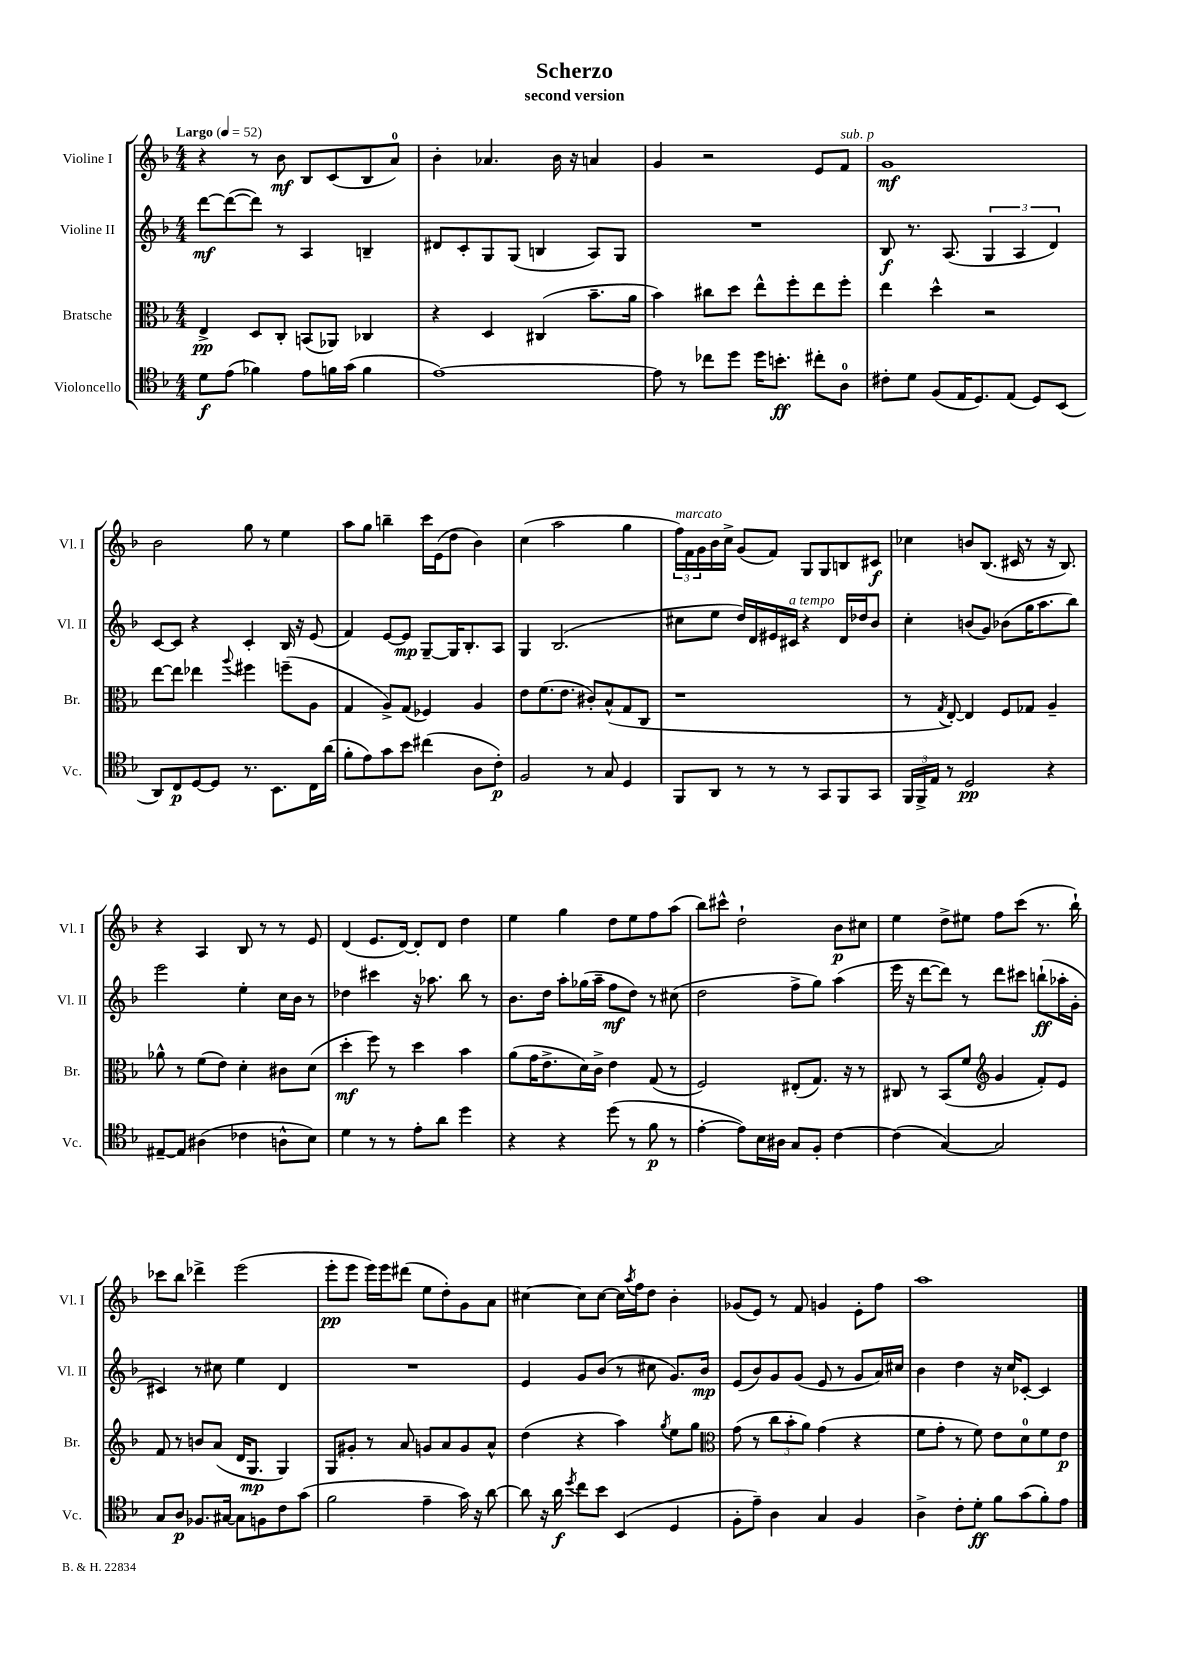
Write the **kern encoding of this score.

**kern	**kern	**kern	**kern
*staff4	*staff3	*staff2	*staff1
*clefC4	*clefC3	*clefG2	*clefG2
*k[b-]	*k[b-]	*k[b-]	*k[b-]
*M4/4	*M4/4	*M4/4	*M4/4
*MM52	*MM52	*MM52	*MM52
8d	4E^	[8ddd	4r
(8e	.	(8ddd_	.
4f-)	8D	8ddd])	8r
.	8C'	8r	8b-
8e	(8BB	4A	8B-
16f	8AA-)	.	(8c
(16g	.	.	.
4f	4C-	4B~	8B-
.	.	.	8a)
=	=	=	=
[1e)	4r	8d#	4b-'
.	.	8c'	.
.	4D	8G	4.a-
.	.	(8G	.
.	(4C#	4B	.
.	.	.	16b-
.	.	.	16r
.	8.b-~	8A)	4a
.	.	8G	.
.	16a	.	.
=	=	=	=
8e]	4b-)	1r	4g
8r	.	.	.
8cc-	8cc#	.	2r
8dd	8dd	.	.
16dd	8ee^^	.	.
8.b'	.	.	.
.	8ff'	.	.
8cc#'	8ee	.	8e
8A	8ff'	.	8f
=	=	=	=
8c#'	4ee	8B-	1g
8d	.	8.r	.
(8F	4dd^^	.	.
.	.	(8.A	.
16E	.	.	.
8.D)	.	.	.
.	2r	6G	.
(8E	.	.	.
.	.	6A	.
8D)	.	.	.
.	.	6d)	.
(8BB-	.	.	.
=	=	=	=
8AA)	[8ee	[8c	2b-
8C	8ee]	8c]	.
[8D	4ee-	4r	.
8D]	.	.	.
.	8qqaa	.	.
8.r	4ff#	4c'	8gg
.	.	.	8r
8.BB-	.	.	.
.	(8ff~	16B-	4ee
.	.	16r	.
16C	8A	(8e	.
(16a	.	.	.
=	=	=	=
8f'	4G	4f)	8aa
8e)	.	.	8gg
8g	8A^)	[8e	4bb~
8b-	(8G	8e]	.
(4cc#	4F-)	[8G~	16ccc
.	.	.	(16e
.	.	16G]	8dd
.	.	8.B-'	.
8A	4A	.	4b-)
8c')	.	8A	.
=	=	=	=
2F	8e	4G	(4cc
.	(8.f	.	.
.	.	(2.B-	2aa
.	8.e	.	.
8r	8c#')	.	.
8G	(8B-^^	.	.
4D	8G	.	4gg
.	8C	.	.
=	=	=	=
8FF	1r	8cc#	24ff)
.	.	.	24f
.	.	.	24g
8AA	.	8ee	16b-
.	.	.	16cc^
8r	.	16dd)	(8g
.	.	16d	.
8r	.	16e#	8f)
.	.	16c#	.
8r	.	4r	8G
8GG	.	.	8G
8FF	.	16d	8B
.	.	16dd-	.
8GG	.	8b-	8c#
=	=	=	=
24FF	8r	4cc'	4cc-
24FF^	.	.	.
24E	.	.	.
.	8qG	.	.
8r	[8E')	.	.
2D	4E]	(8b	8b
.	.	8g)	(8.B-
.	8F	(8b-	.
.	.	.	16c#
.	8G-	16gg	8r
.	.	8.aa	.
4r	4A~	.	16r
.	.	.	8.B-)
.	.	8bb-)	.
=	=	=	=
[8E#~	8a-^^	2eee	4r
8E#]	8r	.	.
(4A#	(8f	.	4A
.	8e)	.	.
4c-	4d'	4ee'	8B-
.	.	.	8r
8A^^	8c#	16cc	8r
.	.	16b-	.
8B-)	(8d	8r	8e
=	=	=	=
4d	4dd'	4dd-	(4d
8r	8ff)	4ccc#	8.e
8r	8r	.	.
.	.	.	[16d)
8e'	4dd	16r	8d']
.	.	8.aa-	.
8a	.	.	8d
4dd	4b-	8bb-	4dd
.	.	8r	.
=	=	=	=
4r	(8a	8.b-	4ee
.	16g	.	.
.	8.e^	16dd	.
4r	.	8aa'	4gg
.	16d)	(16gg-	.
.	16c^	16aa~	.
(8dd	4e	8ff	8dd
8r	.	8dd)	8ee
8f	(8G	8r	8ff
8r	8r	(8cc#	(8aa
=	=	=	=
[4e'	2F)	2dd	8bb-)
.	.	.	8ccc#^^
8e])	.	.	2dd`
16B-	.	.	.
16A#	.	.	.
8G	(8E#'	8ff^	.
8F'	8.G)	8gg)	.
[4c	.	(4aa	8b-
.	16r	.	.
.	8r	.	8cc#
=	=	=	=
(4c]	8C#	16eee	4ee
.	.	16r	.
.	8r	[8ddd	.
[4G)	(8BB-	8ddd])	8dd^
.	8f	8r	8ee#
*	*clefG2	*	*
2G]	4g	8ddd	8ff
.	.	8ccc#	(8ccc
.	8f')	(8bb`	8.r
.	8e	16aa-'	.
.	.	16g'	16bb-`)
=	=	=	=
8G	8f	4c#)	8ccc-
8A	8r	.	8bb-
8.F-	8b	8r	4ddd-^
.	(8a	8cc#	.
[16G#	.	.	.
8G#]	16d	4ee	(2eee
.	8.G	.	.
8F	.	.	.
8c	4G)	4d	.
(8g	.	.	.
=	=	=	=
2f	8G	1r	8eee'
.	8g#'	.	8eee
.	8r	.	16eee)
.	.	.	16eee
.	8a	.	(8ddd#
4e~	8g	.	8ee
.	8a	.	8dd')
16g)	8g	.	8g
16r	.	.	.
[8a	8a^^	.	8a
=	=	=	=
8a]	(4dd	4e	[4cc#
16r	.	.	.
16a	.	.	.
8qdd	.	.	.
8cc	4r	8g	8cc#]
8b-	.	(8b-	[8cc#
(4BB-	4aa)	8r	16cc#]
.	.	.	8qaa
.	.	.	16ff
.	.	8cc#	8dd
.	8qgg	.	.
4D	8ee	8.g)	4b-'
.	8gg	.	.
.	.	16b-	.
=	=	=	=
*	*clefC3	*	*
8F'	(8g	(8e	(8g-
8e~)	8r	8b-)	8e)
4A	12cc	8g	8r
.	12b-'	.	.
.	.	(8g	8f
.	12a)	.	.
4G	(4g	8e	4g
.	.	8r	.
4F	4r	8g	8e'
.	.	16a)	8ff
.	.	16cc#	.
=	=	=	=
4A^	8f	4b-	1aa
.	8g'	.	.
8c'	8r	4dd	.
8d'	8f)	.	.
8f	8e	16r	.
.	.	16cc	.
(8g	8d	[8c-'	.
8f')	8f	4c-]	.
8e	8e	.	.
==	==	==	==
*-	*-	*-	*-
